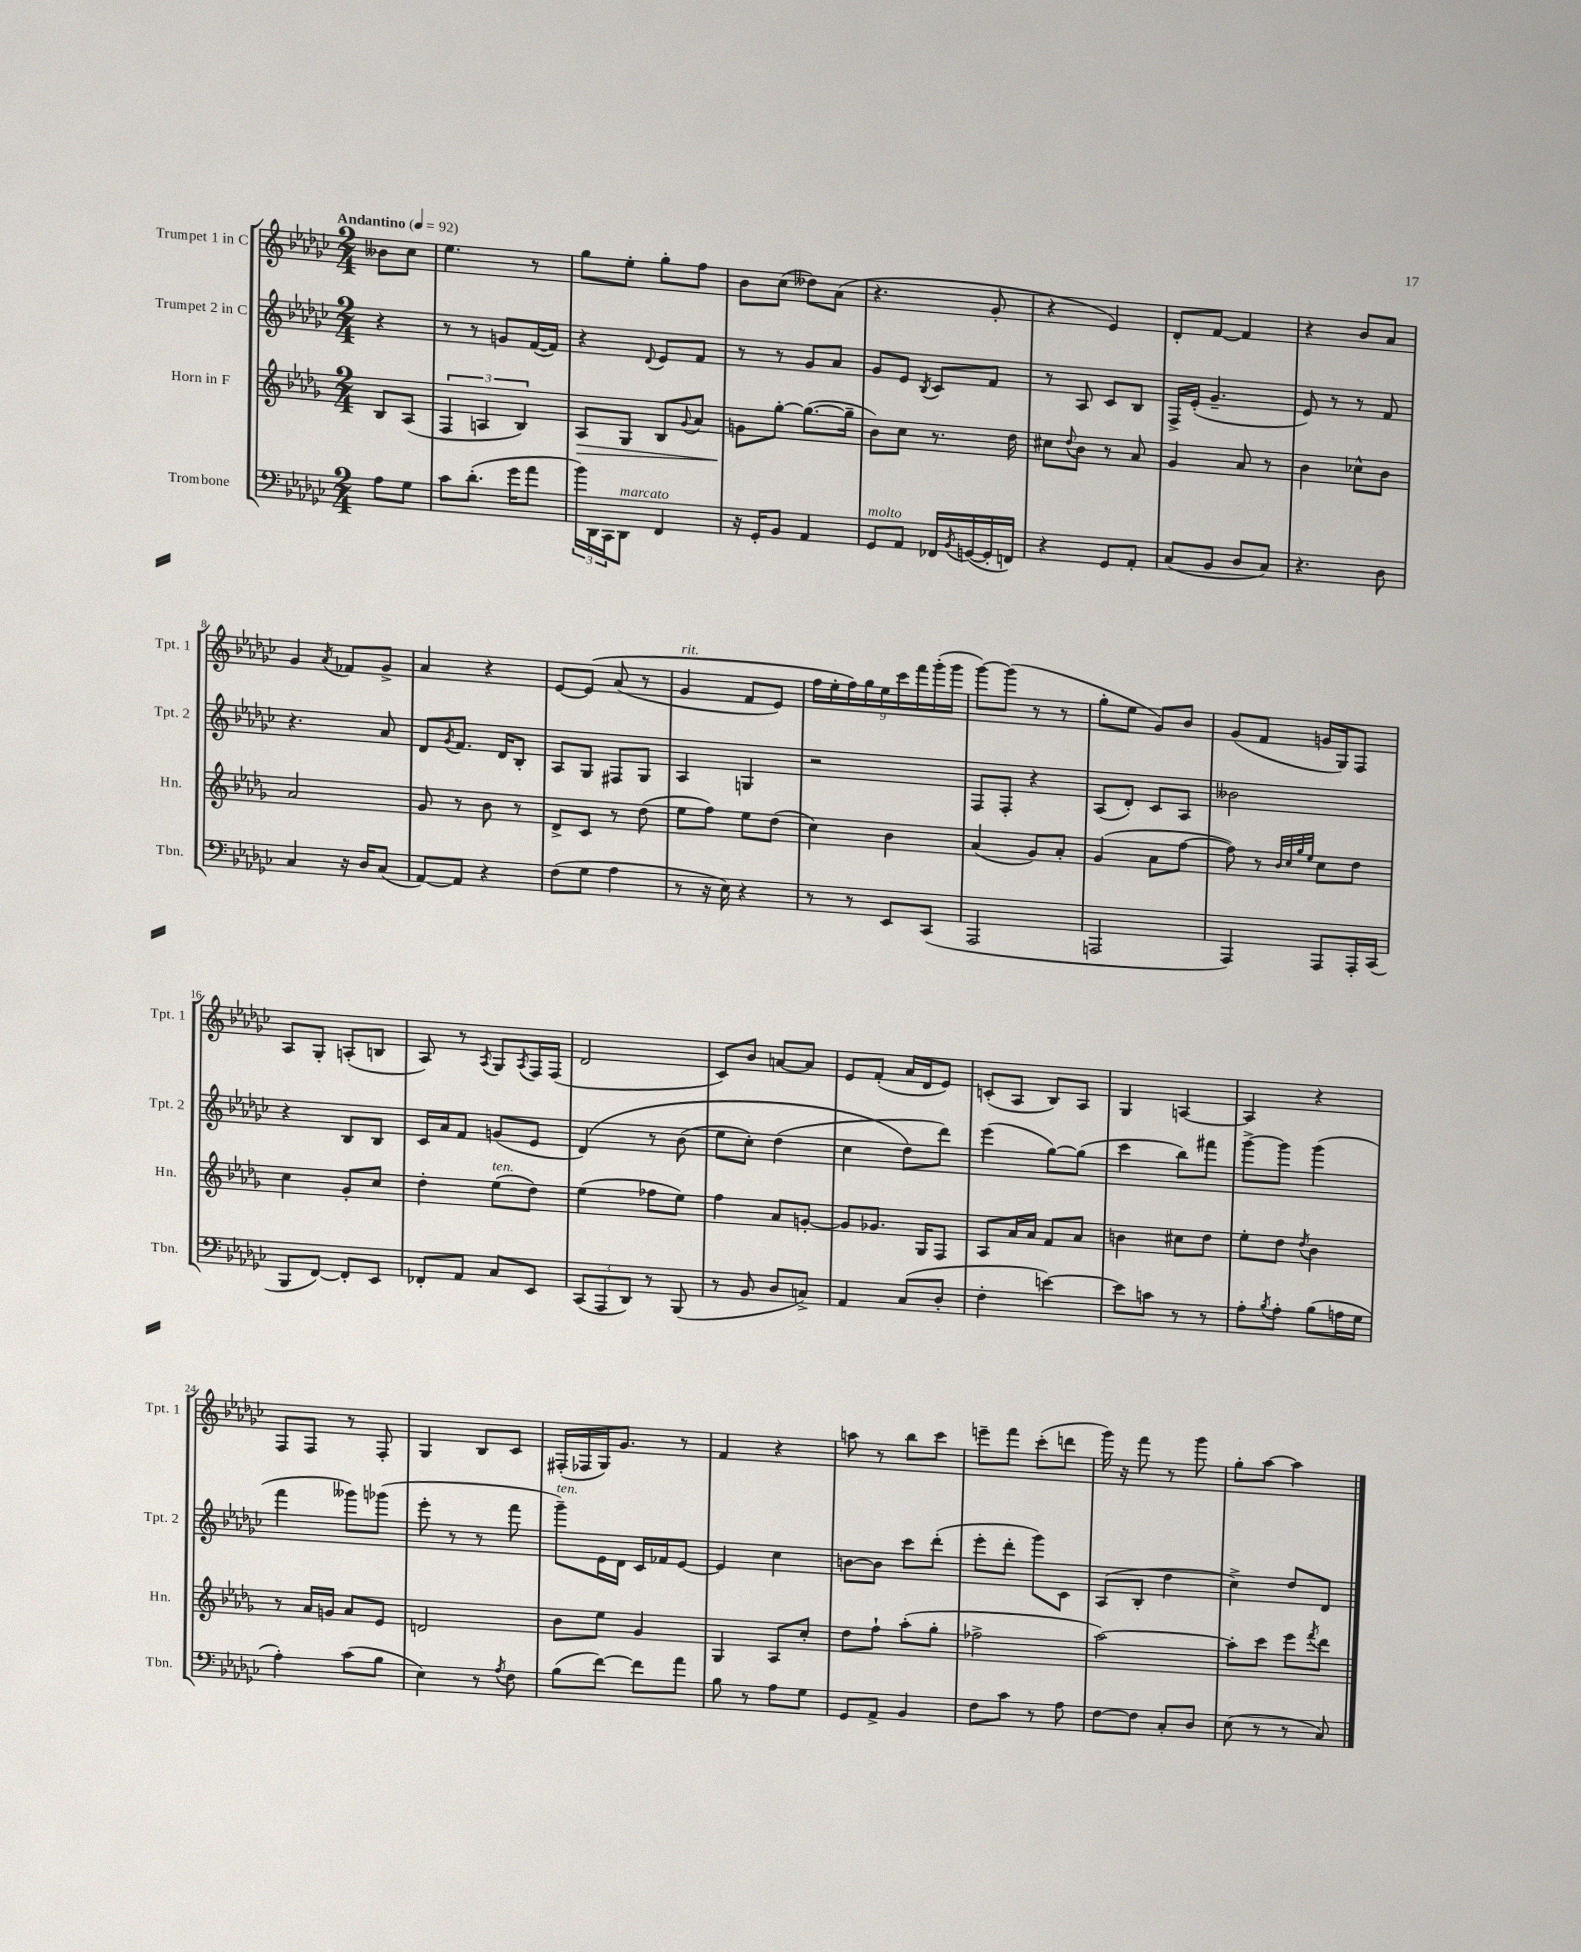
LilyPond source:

<<
\new StaffGroup <<
\new Staff = "s0" \with { instrumentName = "Trumpet 1 in C" shortInstrumentName = "Tpt. 1" } {
    \clef treble \key ges \major \numericTimeSignature \time 2/4 \partial 4 \tempo "Andantino" 4 = 92
    beses'8 ces''8 |
    ees''4. r8 |
    ges''8 ees''8-. ges''8-. f''8 |
    bes'8 ces''8( deses''8) aes'8( |
    r4. ges'8-. |
    r4 ees'4) |
    des'8-. f'8~ f'4 |
    r4 bes'8 aes'8 |
    ges'4 \acciaccatura { aes'8 } fes'8 ges'8-> |
    aes'4 r4 |
    ees'8~ ees'8\( aes'8( r8 |
    ges'4^\markup { \italic "rit." } f'8 ees'8) |
    \tuplet 9/8 { f''16 ees''16-. f''16\) ges''16 ees''16 ces'''16 f'''16 ges'''16-.( ges'''16 } |
    ges'''8~) ges'''8( r8 r8 |
    ges''8-. ees''8 ges'8) bes'8 |
    ges'8( f'8 g'16 ges16) f8 |
    aes8 ges8-. a8-.( b8 |
    aes8) r8 \acciaccatura { aes8 } ges8 \acciaccatura { aes8 } f16 f16( |
    des'2 |
    ces'8) bes'8 a'8~ a'8 |
    ees'8 f'8-.( aes'16 des'16 ees'8) |
    c'8-.( aes8 bes8) aes8 |
    ges4 a4~ |
    a4 r4 |
    f8 f8 r8 f8-. |
    ges4 bes8 ces'8 |
    fis16-.( fes16 ges16) ges'8. r8 |
    f'4 r4 |
    a''8 r8 bes''8 ces'''8 |
    e'''8-- f'''8 ces'''8-.( d'''8 |
    ges'''16) r16 f'''8 r8 ges'''8 |
    ges''8-. aes''8~ aes''4 \bar "|." |
}
\new Staff = "s1" \with { instrumentName = "Trumpet 2 in C" shortInstrumentName = "Tpt. 2" } {
    \clef treble \key ges \major \numericTimeSignature \time 2/4 \partial 4
    r4 |
    r8 r8 g'8 f'16~( f'16) |
    r4 \appoggiatura { des'8 } ees'8 f'8 |
    r8 r8 ges'8 aes'8 |
    ges'8 ees'8 \acciaccatura { bes8 } ces'8 f'8 |
    r8 aes8 ces'8 bes8 |
    f16-> ees'16-.( ges'4.-- |
    ees'8) r8 r8 f'8 |
    r4. aes'8 |
    des'8 \acciaccatura { ges'8 } f'8. des'16 bes8-. |
    aes8 ges8 fis8 ges8 |
    aes4 g4 |
    r2 |
    f8 f8-. r4 |
    aes8( des'8-.) ces'8 aes8 |
    beses'2 |
    r4 bes8 bes8 |
    ces'16 aes'16 f'8 g'8( ees'8 |
    des'4)\( r8 bes'8( |
    ees''8 ces''8-.) des''4( |
    ces''4 des''8\) des'''8) |
    ees'''4( ges''8~) ges''8( |
    ces'''4 bes''8) fis'''8 |
    ges'''8~-> ges'''8 ges'''4( |
    f'''4 geses'''8) ges'''8( |
    ees'''8-. r8 r8 f'''8 |
    ges'''8--^\markup { \italic "ten." }) ees'16 des'16 ces'16 fes'16 ees'8~ |
    ees'4 ces''4 |
    b'8~ b'8 ces'''8 des'''8-.( |
    ees'''8-. des'''8-. ges'''8) ces'8 |
    aes8( bes8-. des''4 |
    ces''4->) des''8 des'8 \bar "|." |
}
\new Staff = "s2" \with { instrumentName = "Horn in F" shortInstrumentName = "Hn." } {
    \clef treble \key des \major \numericTimeSignature \time 2/4 \partial 4
    bes8 aes8( |
    \tuplet 3/2 { f4 a4 bes4) } |
    aes8\> ges8 bes8 \appoggiatura { ges'8 } aes'8 |
    g'8\! ges''8~-. ges''8.~( ges''16-- |
    bes'8) c''8 r8. des''16 |
    cis''8 \appoggiatura { des''8 } bes'8 r8 aes'8 |
    ges'4 aes'8 r8 |
    bes'4 ces''8-^ bes'8 |
    aes'2 |
    ges'8 r8 bes'8 r8 |
    des'8-> c'8 r8 des''8( |
    ees''8 f''8) ees''8 des''8( |
    c''4) bes'4 |
    aes'4( ges'8) aes'8-. |
    ges'4( aes'8 f''8~ |
    f''8) r8 \grace { bes'32 c''32 ges''32 ees''32 } c''8 des''8 |
    c''4 ges'8-. c''8 |
    des''4-. ees''8^\markup { \italic "ten." }( des''8) |
    ees''4( fes''8 ees''8) |
    f''4 aes'8 g'8~-. |
    g'8 ges'8. ges16 f8 |
    aes8 aes'16 aes'16 f'8 aes'8 |
    b'4 cis''8 des''8 |
    ees''8-. des''8 \acciaccatura { des''8 } bes'4 |
    r8 aes'16 g'16 aes'8 ees'8 |
    d'2 |
    bes'8 ees''8 ges'4 |
    ges4 aes8 c''8-. |
    des''8 f''8-! aes''8-.( ges''8-. |
    fes''2-> |
    aes''2~) |
    aes''8-. c'''8 ees'''8 \acciaccatura { f'''8 } des'''8 \bar "|." |
}
\new Staff = "s3" \with { instrumentName = "Trombone" shortInstrumentName = "Tbn." } {
    \clef bass \key ges \major \numericTimeSignature \time 2/4 \partial 4
    aes8 ges8 |
    ces'8 des'8.-.( ges'16 aes'8 |
    \tuplet 3/2 { bes'16) des,16 ces,16 } des,8^\markup { \italic "marcato" } f,4 |
    r16 ges,16-. bes,8 aes,4 |
    ges,8^\markup { \italic "molto" } aes,8 fes,16 \acciaccatura { bes,8 } g,16~( g,16-. f,16) |
    r4 ges,8 aes,8-. |
    ces8( bes,8 des8 ces8) |
    r4. des8 |
    ces4 r16 des16 ces8( |
    aes,8~) aes,8 r4 |
    f8( ges8 aes4 |
    r8 r16 ees16) r4 |
    r8 r8 ees,8 ces,8( |
    aes,,2 |
    a,,2 |
    aes,,4) aes,,8 aes,,16-. ces,16( |
    bes,,8 f,8~) f,8-. ees,8 |
    fes,8-. aes,8 ces8 ees,8 |
    \tuplet 3/2 { ces,8( aes,,8 des,8) } r8 bes,,8( |
    r8 bes,8 des8 c8->) |
    aes,4 ces8( des8-. |
    f4-. e'4~) |
    e'8 c'8 r8 r8 |
    aes8-. \acciaccatura { bes8 } aes8-. bes8( a16 ges16 |
    aes4-.) ces'8( bes8 |
    ees4) r8 \acciaccatura { aes8 } f8 |
    bes8( f'8~) f'8 aes'8 |
    bes8 r8 aes8 ges8 |
    ges,8 aes,8-> bes,4 |
    f8 ces'8 r8 aes8 |
    f8~ f8 ces8-. des8 |
    ees8( r8 r8 ces8) \bar "|." |
}
>>
>>
